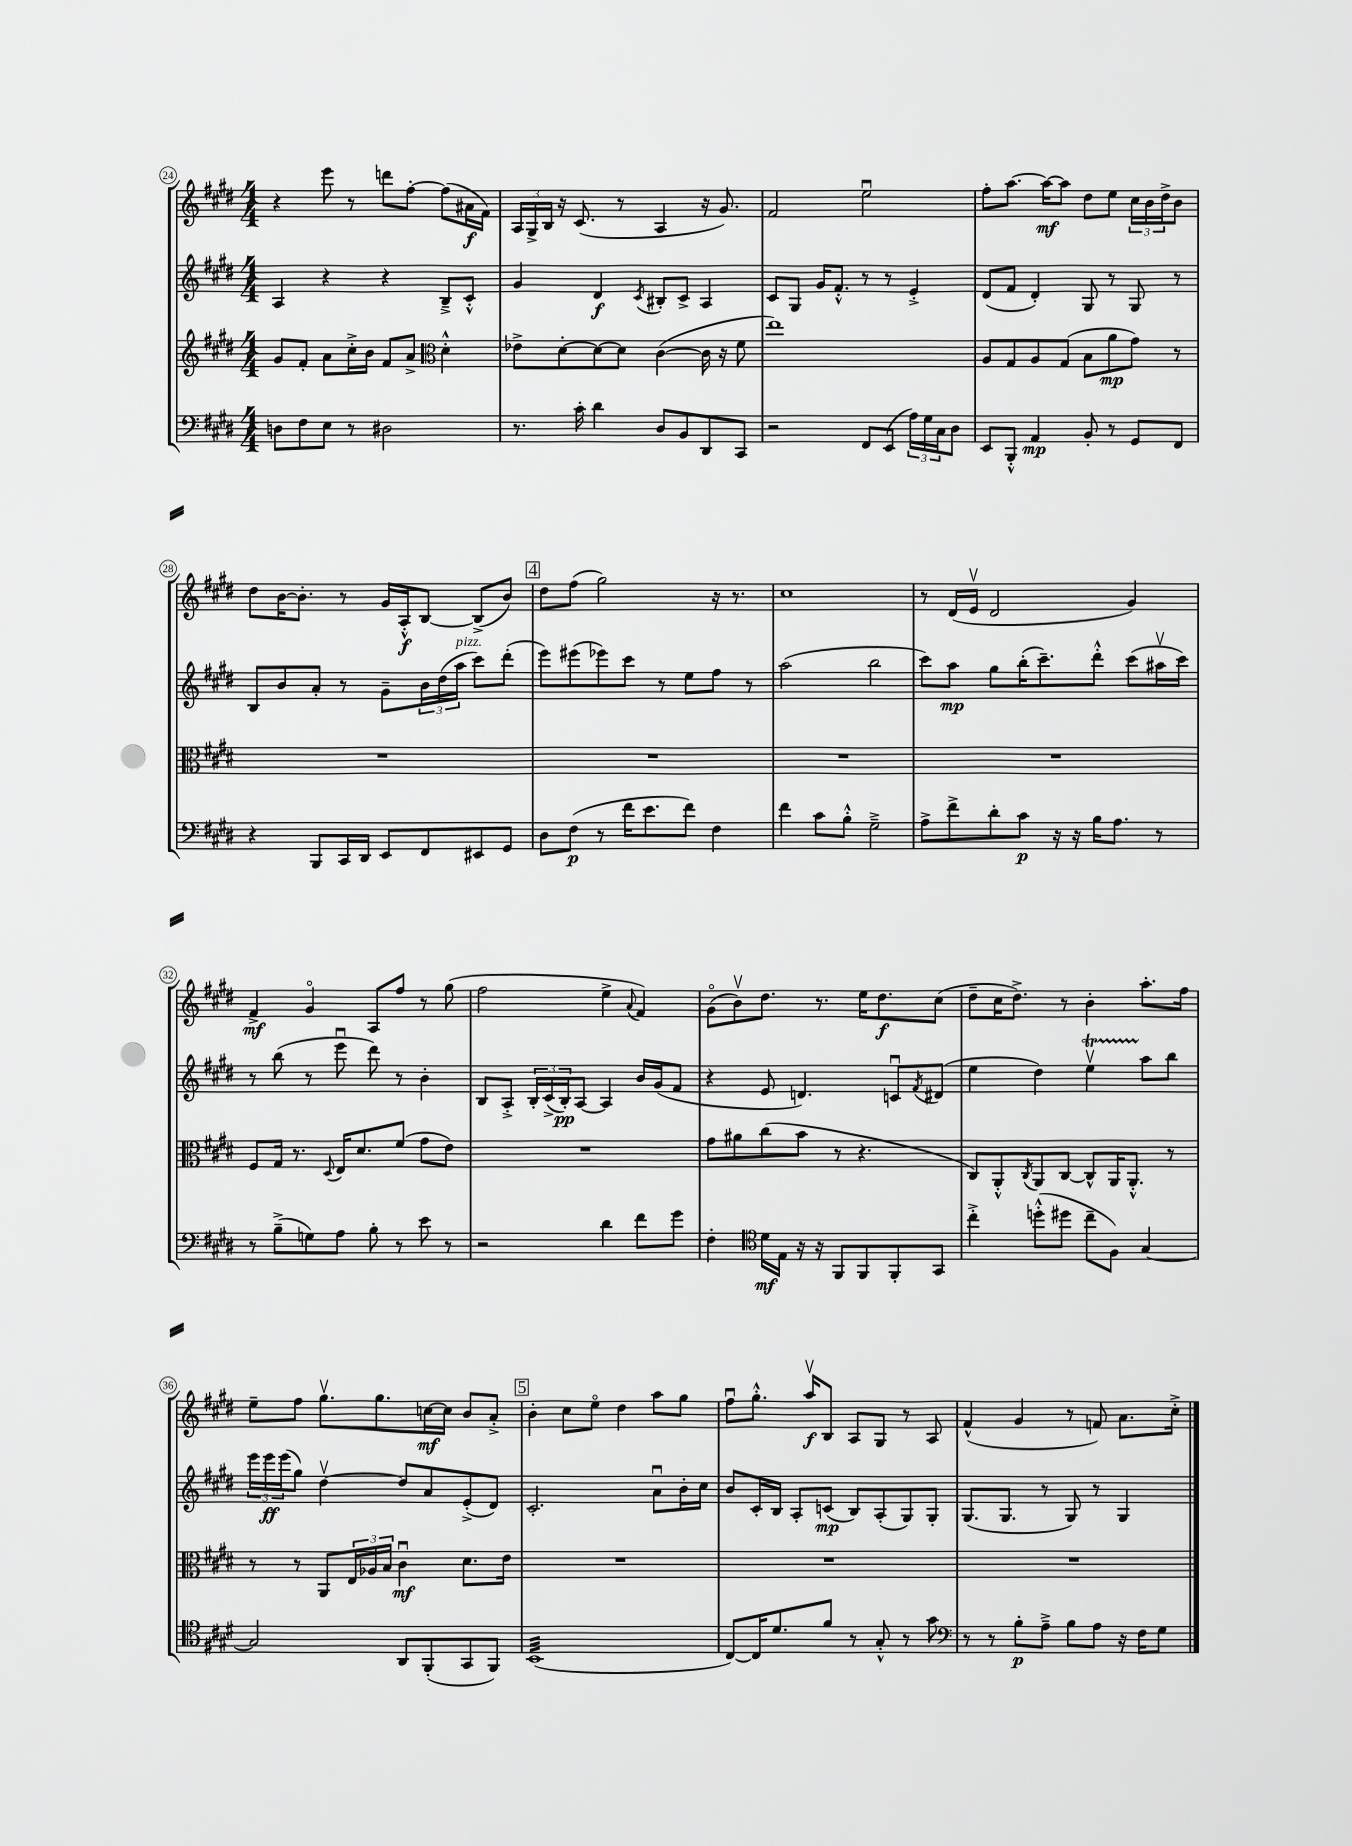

**kern	**kern	**kern	**kern
*staff4	*staff3	*staff2	*staff1
*clefF4	*clefG2	*clefG2	*clefG2
*k[f#c#g#d#]	*k[f#c#g#d#]	*k[f#c#g#d#]	*k[f#c#g#d#]
*M4/4	*M4/4	*M4/4	*M4/4
8D	8g#	4A	4r
8F#	8f#'	.	.
8E	8a	4r	8eee
8r	16cc#'^	.	8r
.	16b	.	.
2D#	8f#	4r	8ddd
.	8a^	.	[8ff#'
*	*clefC3	*	*
.	4d#'^^	8B~^	(8ff#]
.	.	8c#'^^	16a#
.	.	.	16f#)
=	=	=	=
8.r	8e-^	4g#	24A
.	.	.	24G#^
.	.	.	24B
.	[8d#'	.	16r
16c#'	.	.	(8.c#
4d#	8d#_	4d#	.
.	8d#]	.	8r
.	.	8qc#	.
8D#	([4c#	8B#'	4A
8BB	.	8c#^	.
8DD#	16c#]	4A	16r
.	16r	.	8.g#)
8CC#	8f#	.	.
=	=	=	=
2r	1ee)	8c#	2f#
.	.	8G#	.
.	.	16g#	.
.	.	8.f#'^^	.
8FF#	.	8r	2eeu
(8EE	.	8r	.
24A)	.	4e'^	.
24G#	.	.	.
24C#	.	.	.
8D#	.	.	.
=	=	=	=
8EE	8A	(8d#	8ff#'
8BBB'^^	8G#	8f#	[8.aa
4AA	8A	4d#')	.
.	.	.	16aa_
.	(8G#	.	8aa]
8BB'	8B	8G#	8dd#
8r	8a	8r	8ee
8GG#	8g#)	8G#	24cc#
.	.	.	24b
.	.	.	24dd#^
8FF#	8r	8r	8b
=	=	=	=
4r	1r	8B	8dd#
.	.	8b	[16b
.	.	.	8.b']
8BBB	.	8a'	.
16CC#	.	8r	8r
16DD#	.	.	.
8EE	.	8g#~	16g#
.	.	.	16A'^^
8FF#	.	24b	[8B
.	.	(24dd#	.
.	.	24aa	.
8EE#	.	8ccc#)	(8B^]
8GG#	.	(8ddd#'	8b)
=	=	=	=
8D#	1r	8eee)	8dd#
(8F#	.	(8eee#	(8ff#
8r	.	8eee-)	2gg#)
16f#	.	8ccc#	.
8.e	.	.	.
.	.	8r	.
8f#)	.	8ee	.
4F#	.	8ff#	16r
.	.	.	8.r
.	.	8r	.
=	=	=	=
4f#	1r	(2aa	1cc#
8c#	.	.	.
8B'^^	.	.	.
2G#~^	.	2bb	.
=	=	=	=
8A^	1r	8ccc#)	8r
8f#^	.	8aa	(16d#
.	.	.	16ev
8d#'	.	8gg#	2d#
8c#	.	(16bb'	.
.	.	8.ccc#~)	.
16r	.	.	.
16r	.	.	.
16B	.	8ddd#'^^	.
8.A	.	.	.
.	.	(8ccc#	4g#)
8r	.	16aa#v	.
.	.	16ccc#)	.
=	=	=	=
8r	8F#	8r	4f#^
(8B~^	16G#	(8bb	.
.	8.r	.	.
8G)	.	8r	4g#o
.	8qqD#	.	.
8A	16E	8eeeu	.
.	8.d#	.	.
8B'	.	8ddd#)	8A
8r	(8f#	8r	8ff#
8e	8g#	4b'	8r
8r	8e)	.	(8gg#
=	=	=	=
2r	1r	8B	2ff#
.	.	8A'^	.
.	.	24B'	.
.	.	(24c#^	.
.	.	24B')	.
.	.	[8A	.
4d#	.	4A]	4ee^
.	.	.	8qqa
8f#	.	16b	4f#)
.	.	(16g#	.
8g#	.	8f#	.
=	=	=	=
4F#'	8g#	4r	(8g#o
.	8a#	.	8bv)
*clefC4	*	*	*
16d#	(8cc#	8e	8.dd#
16E	.	.	.
16r	8b	4.d)	.
16r	.	.	8.r
8FF#	8r	.	.
8FF#	4.r	.	16ee
.	.	.	8.dd#
8FF#'	.	8cu	.
.	.	8qf#	.
8GG#	.	(8d#	(8cc#
=	=	=	=
4cc#'^	8C#)	4ee	8dd#~
.	8AA'^^	.	16cc#
.	.	.	8.dd#^)
.	8qC#	.	.
(8dd'^^	8AA	4dd#)	.
8dd#	[8C#	.	8r
8cc#~	8C#^^]	4eev	4b'
8F#)	16AA	.	.
.	8.AA'^^	.	.
[4G#	.	8aa	8.aa'
.	8r	8bb	.
.	.	.	16ff#
=	=	=	=
2G#]	8r	24eee	8ee~
.	.	24eee	.
.	.	(24eee	.
.	8r	8gg#)	8ff#
.	8AA	[4dd#v	8.gg#v
.	24E	.	.
.	24A-	.	.
.	.	.	8.gg#
.	24B	.	.
8AA	4c#u	8dd#]	.
(8FF#'	.	8a	[16cc
.	.	.	16cc]
8GG#	8.d#	(8e'^	8b
8FF#)	.	8d#)	8a'^
.	16e	.	.
=	=	=	=
(1BB	1r	2.c#'	4b'
.	.	.	8cc#
.	.	.	8eeo
.	.	.	4dd#
.	.	8au	8aa
.	.	16b'	8gg#
.	.	16cc#	.
=	=	=	=
[8C#)	1r	8b	8ff#u
16C#]	.	16c#'	8.gg#'^^
8.d#	.	16B	.
.	.	8A'	.
.	.	.	16aav
8f#	.	(8c	8B
8r	.	8B)	8A
8G#'^^	.	(8A'	8G#
8r	.	8G#)	8r
8g#	.	8G#'	8A
=	=	=	=
*clefF4	*	*	*
8r	1r	(8.G#	(4f#^^
8r	.	.	.
.	.	8.G#	.
8B'	.	.	4g#
8A~^	.	8r	.
8B	.	8G#)	8r
8A	.	8r	8f)
16r	.	4G#	8.a
16F#	.	.	.
8G#	.	.	.
.	.	.	16cc#'^
==	==	==	==
*-	*-	*-	*-
